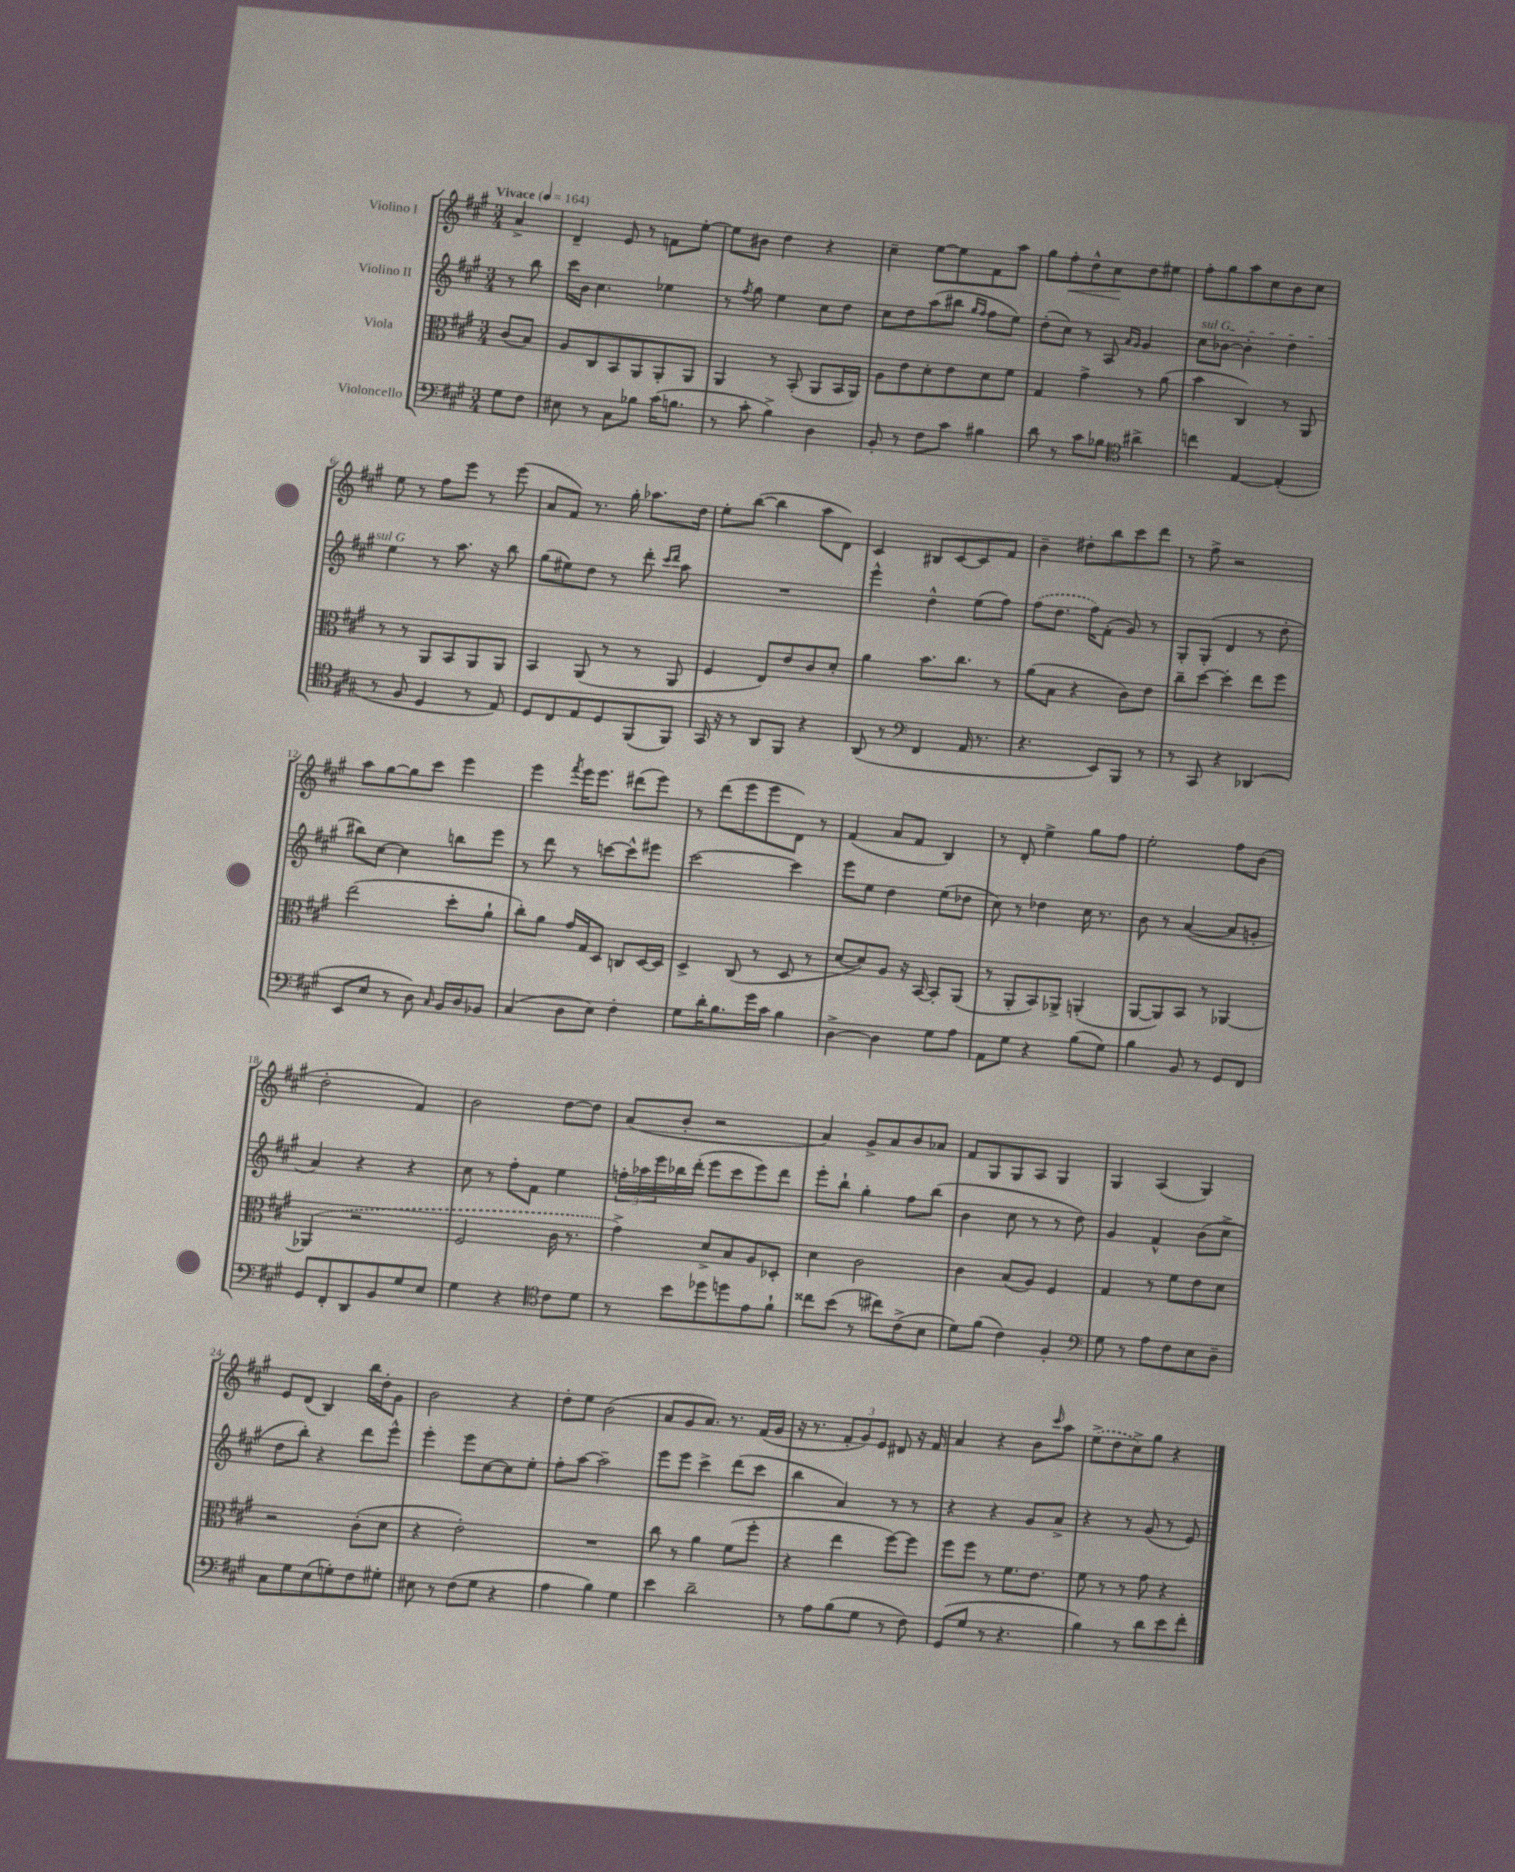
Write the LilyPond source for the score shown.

<<
\new StaffGroup <<
\new Staff = "s0" \with { instrumentName = "Violino I" } {
    \clef treble \key a \major \numericTimeSignature \time 3/4 \partial 4 \tempo "Vivace" 4 = 164
    a'4-> |
    d'4-- e'8 r8 f'8 e''8~-. |
    e''8 bis'8 d''4 r4 |
    cis''4-- e''8~ e''8 fis'8 a''8 |
    gis''8 fis''8-.\< d''8-^ cis''8\! d''8 eis''8 |
    fis''8-. gis''8 a''8 cis''8 b'8 cis''8 |
    e''8 r8 fis''8 e'''8 r8 e'''8( |
    a'8 fis'8) r8. gis''16-. aes''8. d''16 |
    e''8-. b''8~( b''4 a''8 d'8) |
    cis'4 bis8 cis'8~ cis'8 fis'8 |
    b'4-- dis''8-. b''8 cis'''8 d'''8 |
    r8 fis''8-> r2 |
    a''8 gis''8~ gis''8 cis'''8 e'''4 |
    e'''4 \acciaccatura { fis'''8 } e'''16 e'''8. dis'''8( e'''8) |
    r8 d'''8( e'''8 e'''8 d'8) r8 |
    fis'4( a'8 fis'8 b4) |
    r8 d'8-. e''4-> gis''8 fis''8 |
    e''2-. fis''8 b'8( |
    d''2-. fis'4) |
    b'2 d''8~ d''8 |
    a'8( b'8-. r2 |
    a'4) gis'8-> a'8 b'8 aes'8 |
    fis'8 gis8 gis8 a8 gis4 |
    gis4 a4( gis4) |
    e'8 d'8( b4) b''16 d''16-. gis'8 |
    b'2 r4 |
    d''8-. e''8 b'2( |
    a'8 gis'8 a'8.) r8. fis'16( gis'16 |
    r16 r8. \tuplet 3/2 { fis'8-. gis'8) e'8 } dis'8 r16 fis'16 |
    a'4 r4 b'8 \grace { cis'''16 } a''8 |
    \once \slurDashed e''8->( d''8 cis''8->) gis''8 r4 \bar "|." |
}
\new Staff = "s1" \with { instrumentName = "Violino II" } {
    \clef treble \key a \major \numericTimeSignature \time 3/4 \partial 4
    r8 b''8 |
    cis'''16 b'16 cis''4. ees''4 |
    r8 \acciaccatura { fis''8 } gis''8 e''4 cis''8 d''8 |
    cis''8 d''8 a''8( bis''8 \grace { gis''16 fis''16 } fis''8 e''8) |
    d''8-.( cis''8) r8 a8 \grace { a'16 gis'16 } gis'4 |
    \once \override TextSpanner.bound-details.left.text = \markup { \italic "sul G" } cis''8\startTextSpan bes'8~ bes'4-. d''4 |
    e''4\stopTextSpan r8 a''8. r16 b''8 |
    gis''8( eis''8) d''8 r8 d'''8-. \grace { cis'''16 d'''16 } a''8 |
    R2. |
    e'''4-^ d''4-^ e''8( fis''8) |
    \once \slurDashed fis''8( d''8. fis''16) fis'8-.( gis'8) r8 |
    gis8-. gis8-.( d'4 r8 d''8-. |
    bis''8) cis''8~ cis''4 b''8 e'''8 |
    r8 d'''8 r8 c'''8~ c'''8-^ eis'''8 |
    cis'''2~ cis'''4 |
    e'''8 e''8 d''4 e''8( des''8 |
    cis''8) r8 des''4 cis''16 r8. |
    b'8 r8 a'4~( a'8 g'8-. |
    a'4) r4 r4 |
    cis''8 r8 fis''8-. fis'8 e''4 |
    \tuplet 3/2 { f''16-. aes''16 e'''16 } bes''16 d'''16-.( e'''8 cis'''8 e'''8) d'''8 |
    e'''8-. b''8-! gis''4-. fis''8 b''8( |
    b'4 cis''8 r8 r8 d''8) |
    gis'4 fis'4-^ b'8( cis''8-> |
    d''8 b''8-.) r4 d'''8 e'''8-^ |
    e'''4-. e'''8 cis''8~ cis''8 e''8-. |
    fis''8-. a''8~ a''2-- |
    e'''8 e'''8 cis'''4-> d'''8( cis'''8 |
    b''4 a'4) r8 r8 |
    r4 r4 gis'8 a'8-> |
    r4 r8 gis'8( r8 e'8) \bar "|." |
}
\new Staff = "s2" \with { instrumentName = "Viola" } {
    \clef alto \key a \major \numericTimeSignature \time 3/4 \partial 4
    cis'8( b8) |
    a8 cis8 b,8 a,8 a,8-. a,8 |
    a,4 r8 b,8-.( a,8 b,16 a,16) |
    a8 e'8 d'8-. e'8 d'8 fis'8 |
    gis4 gis'4-> r8 a'8( |
    b'4 cis4) r8 a,8 |
    r8 r8 a,8 b,8 a,8 a,8 |
    b,4 a,8( r8 r8 a,8 |
    fis4 e8) e'8 cis'8 d'8-. |
    a'4 b'8. cis''8. r8 |
    a'8( b8 r4 cis'8) e'8 |
    cis''8-- d''8~ d''4-. e''8 fis''8 |
    e''2( d''8-. a'8-! |
    cis''8-.) a'8 gis'16 gis16 d8 c8 d16~ d16 |
    d4-> cis8( r8 d8 r8 |
    d'8~ d'8) a8 r16 b,16~ b,8-. a,8( |
    r8 a,8-. b,8) aes,8-> a,4-.( |
    a,8~ a,8) b,8 r8 aes,4~ |
    \once \slurDashed aes,4( r2 |
    fis2 cis'16 r8. |
    gis'4->) d'8-> b8 a8 des8-. |
    d'4 cis'2 |
    cis'4 b8( a8) fis4 |
    gis4 r8 fis'8 e'8 d'8 |
    r2 cis'8-.( d'8 |
    r4 e'2-.) |
    R2. |
    cis''8 r8 a'4 fis'8( fis''8-. |
    r4 e''4 fis''8~) fis''8 |
    fis''8 fis''8 r8 fis'8. e'8. |
    fis'8 r8 r8 gis'8 r4 \bar "|." |
}
\new Staff = "s3" \with { instrumentName = "Violoncello" } {
    \clef bass \key a \major \numericTimeSignature \time 3/4 \partial 4
    gis8 fis8 |
    eis8 r8 cis8 bes8 cis'16( b8. |
    r8 cis'8-. b4->) d4 |
    b,8-. r8 fis8 cis'8 bis4 |
    d'8 r8 cis'8 bes8 \clef tenor ais'4-> |
    c''4 e4~ e4-.( |
    r8 fis8 d4 r8 e8) |
    d8 cis8 e8 d8 fis,8( fis,8) |
    gis,16 r16 r8 a,8 fis,8 r4 |
    a,8( r8 \clef bass fis,4 a,16 r8. |
    r4. e,8) b,,8 r8 |
    r8 cis,8 r4 des,4( |
    e,8 e8 r8 d8) \grace { cis16 } b,16 d16 bes,8 |
    cis4( d8 e8) fis4-. |
    gis8 d'16-. b8. gis'16 cis'16 b4 |
    d4~-> d4 gis8 a8 |
    a,8 gis8 r4 b8( gis8) |
    b4 b,8 r8 gis,8 fis,8 |
    gis,8 fis,8-. d,8 b,8 gis8 e8 |
    gis4 r4 \clef tenor cis'8 d'8 |
    r8 b'8 des''8 d''8 e'8 fis'8-! |
    cisis''8 b'8( r8 cis''8) cis'8->( b8 |
    d'8) fis'8( cis'4) fis4-. |
    \clef bass gis8 r8 a8 fis8 e8 d8-- |
    cis8 gis8 e8( g8-.) fis8 gis8-. |
    eis8 r8 fis8( gis8 r4 |
    a4 b4) gis4 |
    e'4 d'2-- |
    r8 a8 b8( gis8 r8 fis8) |
    gis,8( gis8 r8 r4. |
    b4) r8 d'8 e'8 fis'8-. \bar "|." |
}
>>
>>
